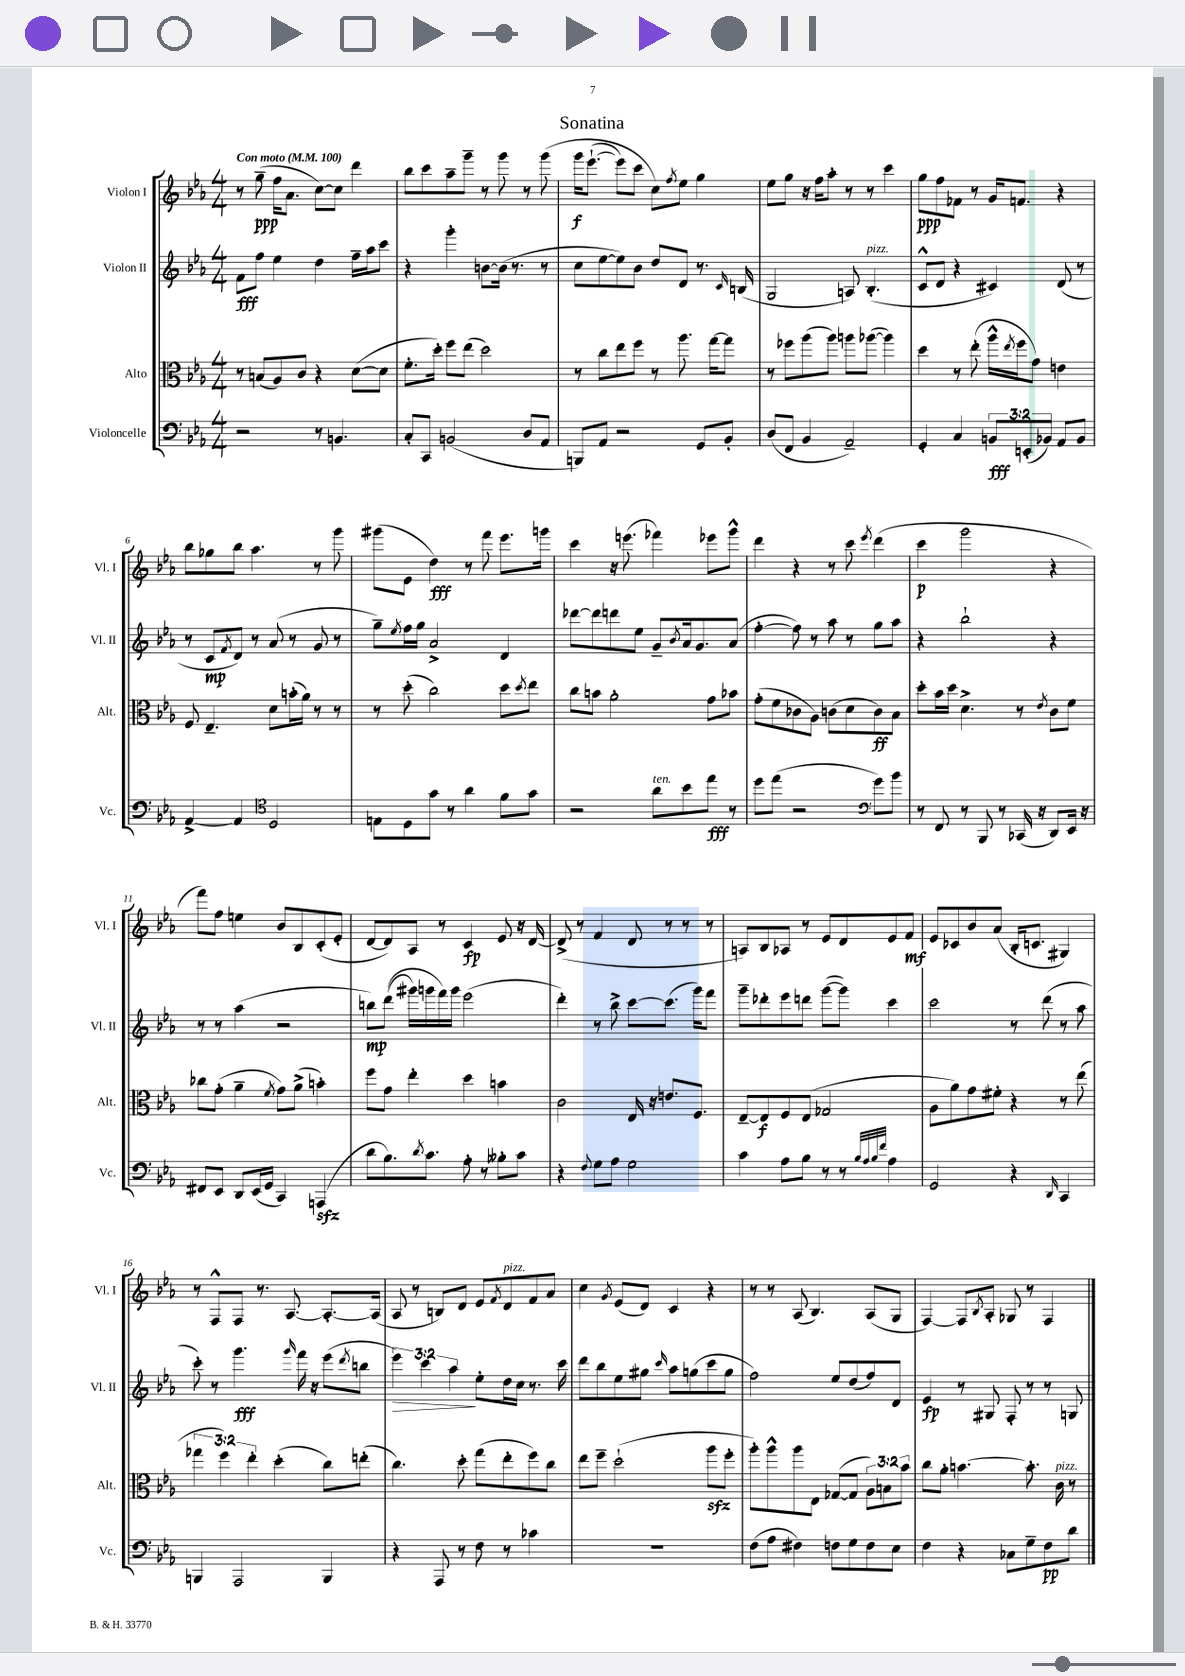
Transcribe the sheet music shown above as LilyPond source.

\header { title = "Sonatina" }
<<
\new StaffGroup <<
\new Staff = "s0" \with { instrumentName = "Violon I" shortInstrumentName = "Vl. I" } {
    \clef treble \key ees \major \numericTimeSignature \time 4/4 \tempo "Con moto" 4 = 100
    r8 g''8--\ppp( f''16 aes'8. c''8~) c''8 d'''4 |
    bes''8 c'''8 aes''8-- g'''8-- r8 g'''8 r8 g'''8\( |
    g'''16\f ees'''8.~-!( ees'''8) c'''8 c''8\) \acciaccatura { f''8 } ees''8 g''4 |
    ees''8 g''8 r16 f''16 aes''8-. r8 r8 c'''4 |
    g''8\ppp f''8 fes'8 r8 g'16 f'8. r4 |
    bes''8 ges''8 bes''8 aes''4. r8 g'''8 |
    gis'''8( ees'8 d''4\fff) r8 f'''8 ees'''8. g'''16 |
    c'''4 r16 e'''8.( fes'''4) ees'''8 g'''8-^ |
    d'''4 r4 r8 c'''8 \acciaccatura { ees'''8 } d'''4( |
    c'''4\p g'''2 r4 |
    f'''8) f''8 e''4 bes'8 bes8 c'8-.( ees'8-. |
    d'8~ d'8) aes8 r8 c'4\fp ees'8 r16 d'16~ |
    d'8->( r8 f'4 d'8 r8 r8 r8 |
    a8) bes8 aes8 r8 ees'8 d'8 ees'8 f'8\mf |
    ees'8 ces'8 bes'8 aes'8( bes16-. c'8. gis4) |
    r8 f8-^ f8 r8. aes8.~ aes8.~-. aes16( |
    aes8 r8 b8) d'8 ees'8 \acciaccatura { f'8 } d'8^\markup { \italic "pizz." } f'8 aes'8 |
    c''4 \acciaccatura { g'8 } ees'8( d'8) c'4 r4 |
    r8 r8 aes8( bes4.) aes8( g8 |
    f4~) f8 \acciaccatura { bes8 } aes8-. ges8 r8 f4 \bar "|." |
}
\new Staff = "s1" \with { instrumentName = "Violon II" shortInstrumentName = "Vl. II" } {
    \clef treble \key ees \major \numericTimeSignature \time 4/4 \override Staff.TupletNumber.text = #tuplet-number::calc-fraction-text
    f'8\fff f''8 ees''4 d''4 f''16-- aes''16 c'''8 |
    r4 g'''4-. b'8~ b'16( r8. r8 |
    c''8 ees''8~ ees''8) bes'8 d''8 d'8 r8. \grace { c'16 } b16( |
    g2 a8) bes4.-.^\markup { \italic "pizz." }( |
    c'8-^ d'8 r4 cis'4) d'8( r8 |
    r8 c'8\mp \acciaccatura { f'8 } d'8) r8 aes'8( r8 g'8 r8 |
    g''8--) \acciaccatura { ees''8 } f''16 g''16 aes'2-> d'4 |
    des'''8~ des'''8 d'''8 ees''8 g'8-- \acciaccatura { bes'8 } aes'16 g'8. aes'8( |
    f''4~-. f''8) r8 aes''8 r8 g''8 aes''8 |
    r4 bes''2-! r4 |
    r8 r8 aes''4( r2 |
    b''8\mp) d'''8(\( gis'''16) g'''16 f'''16\) g'''16 ees'''2( |
    d'''4-.) r8 bes''8-> c'''8~ c'''8.( g'''16) f'''8 |
    g'''8-- des'''8-. ees'''8 d'''8 g'''8~( g'''8) c'''4 |
    c'''2 r8 d'''8( r8 aes''8 |
    c'''8-.) r8 g'''4.\fff \grace { g'''16 } f'''16 r16 ees'''8( \acciaccatura { d'''8 } b''8 |
    \tuplet 3/2 { ees'''4\>) c'''4 aes''4\! } ees''8-. d''16 c''16 r8. c'''16 |
    d'''8 bes''8 ees''8 gis''8 \grace { c'''16 } aes''8 g''8( c'''8 g''8 |
    f''2) ees''8 d''8( f''8) d'8 |
    ees'4\fp r8 gis8 f8-. r8 r8 g8 \bar "|." |
}
\new Staff = "s2" \with { instrumentName = "Alto" shortInstrumentName = "Alt." } {
    \clef alto \key ees \major \numericTimeSignature \time 4/4 \override Staff.TupletNumber.text = #tuplet-number::calc-fraction-text
    r8 b8( aes8) c'8 r4 d'8~( d'8 |
    f'8.-. d''16-.) f''8 ees''8( d''2) |
    r8 c''8 ees''8 f''8 r8 aes''8. g''16~ g''8 |
    r8 fes''8 aes''8( aes''8) a''8 aes''8~( aes''4) |
    d''4 r8 ees''8-.( aes''16-^ \acciaccatura { ees''8 } f''16 g'8) e'4 |
    f8 ees4.-- d'8 b'16-.( aes'16) r8 r8 |
    r8 d''8-.( c''2) d''8 \acciaccatura { d''8 } ees''8 |
    c''8 b'8 aes'2-. g'8 bes'8 |
    g'8-.( f'8 ces'8 aes8) c'8( d'8 c'8\ff) bes8 |
    d''8-. bes'16 d''16 d'4.-> r8 \acciaccatura { ees'8 } c'8 f'8 |
    ces''8 g'8-.( aes'4-- \acciaccatura { f'8 } g'8) aes'8->( b'4-.) |
    f''8 g'8 ees''4-. d''4 b'4 |
    c'2 ees16 r16 e'8. f8. |
    ees8~-- ees8\f f8 ees8( ges2 |
    aes8 aes'8) g'8 fis'8-. r4 r8 ees''8( |
    \tuplet 3/2 { ges''4 f''4) ees''4-. } d''4-.( c''8) e''8-.( |
    c''4.) d''8-. g''8( ees''8-. f''8) c''8 |
    ees''8 f''8-- d''2-!( aes''8\sfz f''8-. |
    aes''8-.) aes''8-^ aes''8 ees8 ges8~( ges8 \tuplet 3/2 { aes8) b8 bes'8 } |
    c''8 aes'8-. b'4.~ b'8.-. c'16^\markup { \italic "pizz." } r8 \bar "|." |
}
\new Staff = "s3" \with { instrumentName = "Violoncelle" shortInstrumentName = "Vc." } {
    \clef bass \key ees \major \numericTimeSignature \time 4/4 \override Staff.TupletNumber.text = #tuplet-number::calc-fraction-text
    r2 r8 b,4. |
    c8-. c,8 b,2( d8 aes,8 |
    b,,8) aes,8 r2 g,8 bes,8-. |
    d8( f,8 bes,4 aes,2--) |
    g,4-. c4 \tuplet 3/2 { b,8\fff e,8-.( bes,8) } aes,8 bes,8 |
    aes,4~-> aes,4 \clef tenor d2 |
    e8 d8 g'8 r8 aes'4 f'8 g'8 |
    r2 aes'8^\markup { \italic "ten." } bes'8 ees''8\fff r8 |
    d''8 ees''8( r2 \clef bass g'8) bes'8 |
    r8 f,8 r8 bes,,8 r8 ces,16( r16 d,8) ees,16 r16 |
    fis,8 ees,8 d,8 ees,16( g,16 c,4) a,,4\sfz( |
    d'8 bes8.) \acciaccatura { d'8 } c'8. aes8-. r8 beses8-. c'8 |
    r4 \appoggiatura { f8 } g8 aes8 g2 |
    c'4 aes8 bes8 r8 r8 \grace { bes32 aes32 bes32 f'32 } aes4 |
    g,2 r4 \grace { d,16 } c,4 |
    b,,4 aes,,2 b,,4 |
    r4 aes,,8 r8 f8 r8 ces'4 |
    R1 |
    f8( aes8 fis4) f8 g8 f8 ees8 |
    f4 r4 ces8 g8-- f8\pp d'8 \bar "|." |
}
>>
>>
